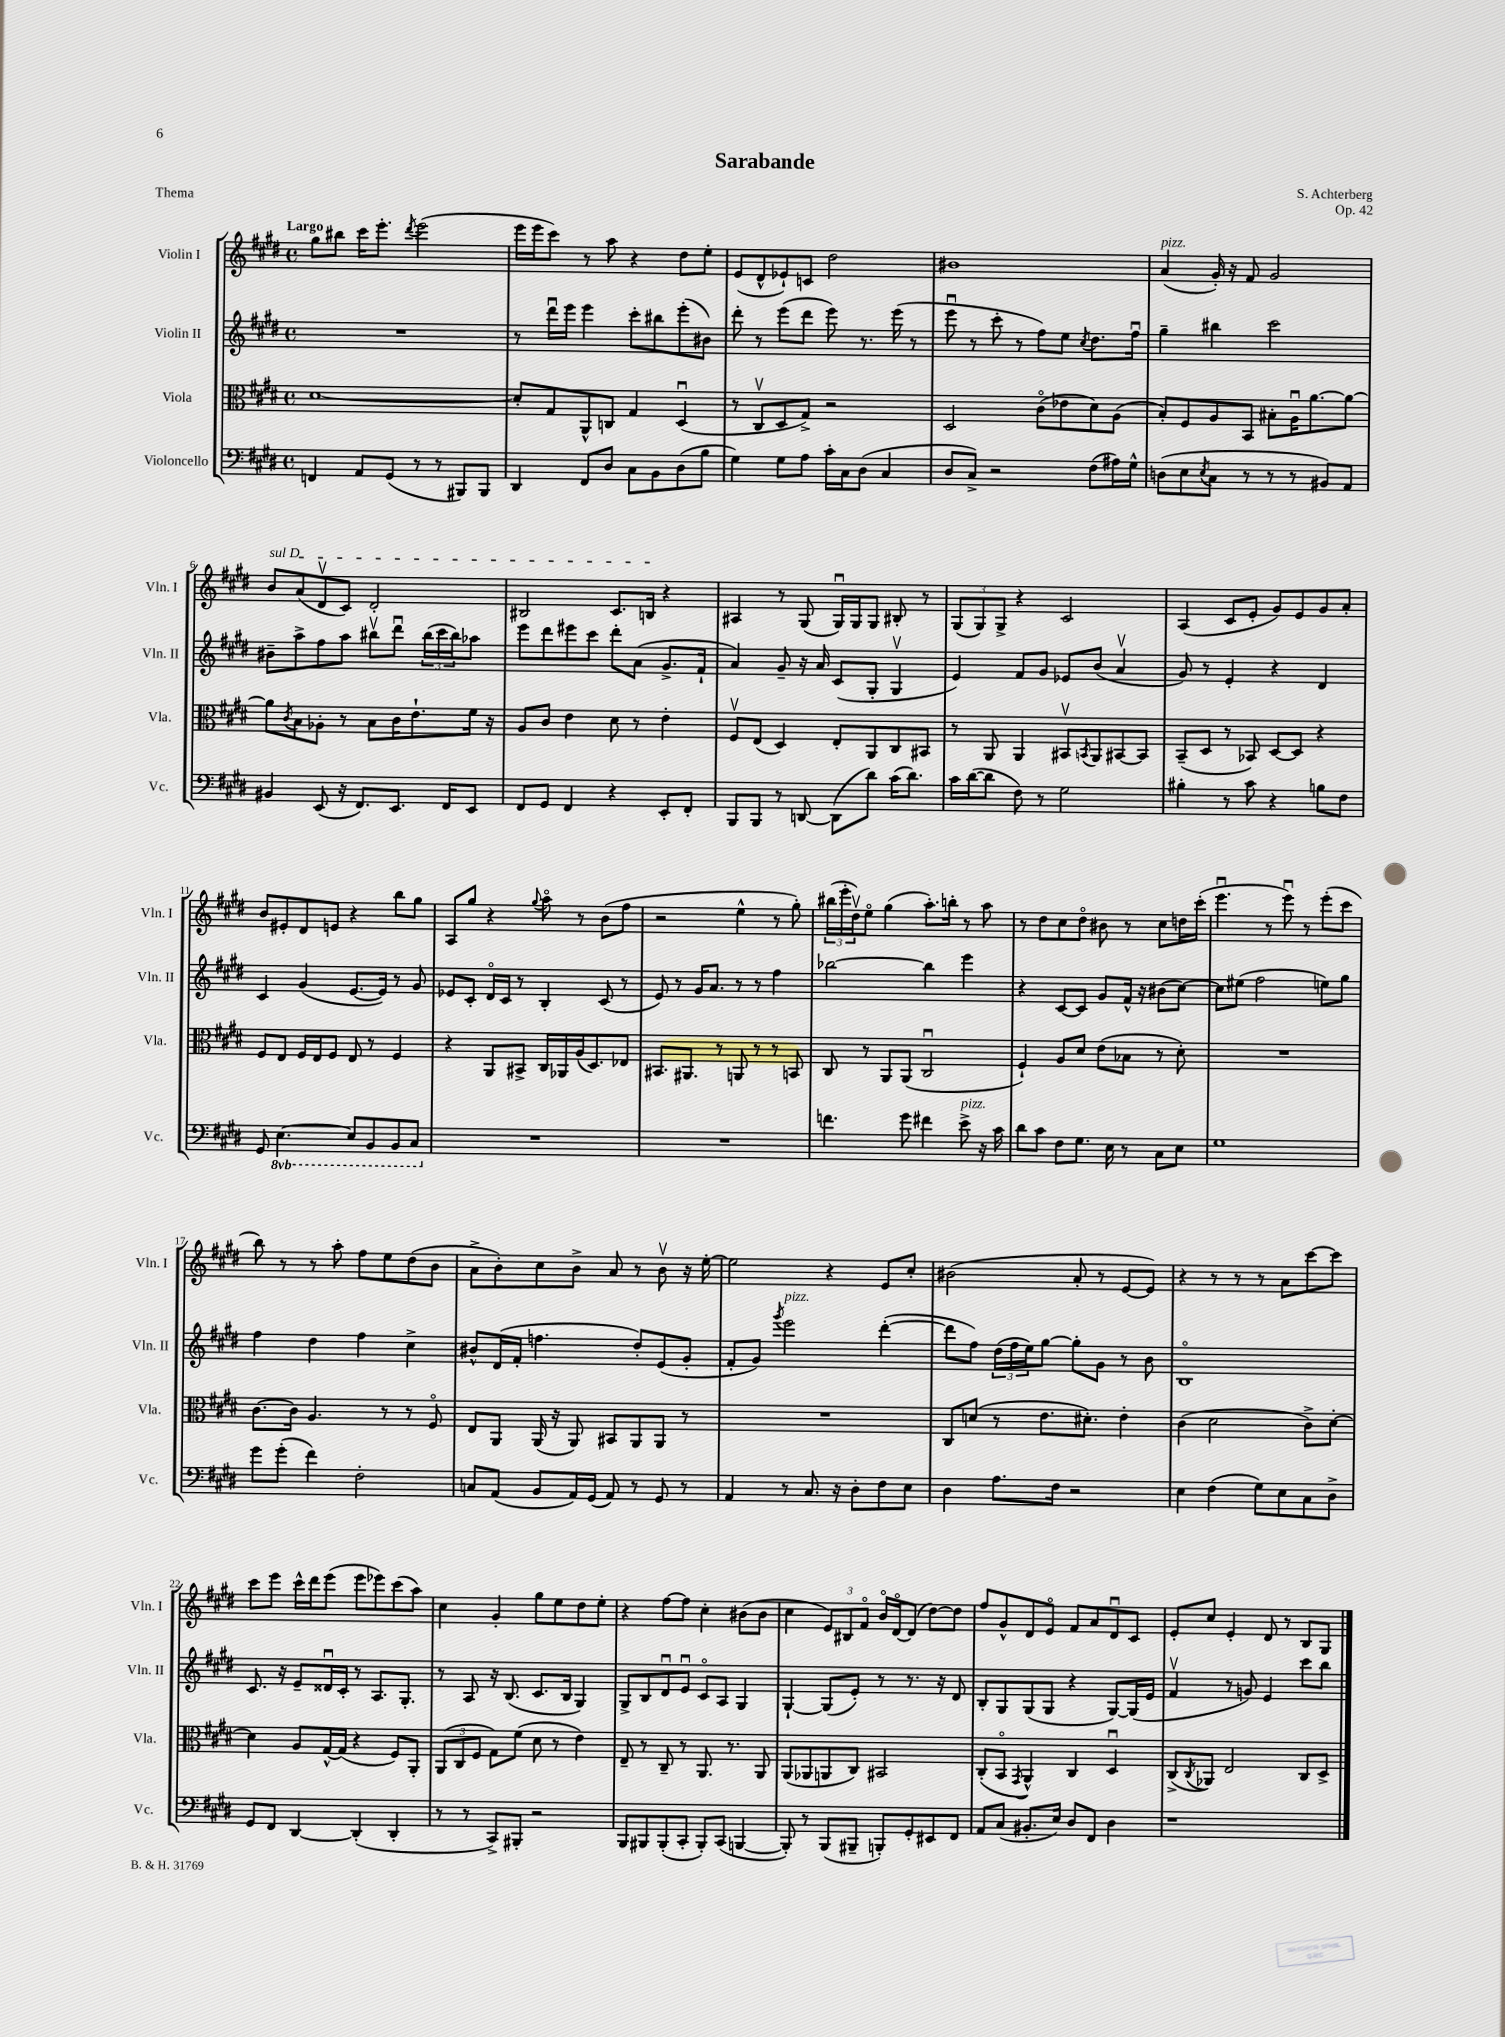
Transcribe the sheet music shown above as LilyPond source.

\header { title = "Sarabande" composer = "S. Achterberg" opus = "Op. 42" piece = "Thema" }
<<
\new StaffGroup <<
\new Staff = "s0" \with { instrumentName = "Violin I" shortInstrumentName = "Vln. I" } {
    \clef treble \key e \major \defaultTimeSignature \time 4/4 \tempo "Largo"
    gis''8 bis''8 cis'''16 e'''8.-. \acciaccatura { dis'''8 } e'''2( |
    e'''16 e'''16 cis'''8) r8 a''8 r4 dis''8 e''8-. |
    e'8( dis'8-^ ees'8-!) c'8 dis''2 |
    bis'1 |
    a'4^\markup { \italic "pizz." }( gis'16-.) r16 fis'8 gis'2 |
    \once \override TextSpanner.bound-details.left.text = \markup { \italic "sul D" } b'8\startTextSpan a'8( dis'8\upbow cis'8) dis'2-. |
    bis2 cis'8. b16\stopTextSpan r4 |
    ais4 r8 gis8( gis16\downbow) gis16 gis8 bis8-. r8 |
    \tuplet 3/2 { gis8( gis8) gis8-> } r4 cis'2 |
    a4( cis'8 e'8-. gis'8) e'8 gis'8 a'8-. |
    b'8 eis'8-. dis'8 e'8 r4 b''8 gis''8 |
    a8 gis''8 r4 \appoggiatura { gis''8 } a''8\flageolet r8 b'8( fis''8 |
    r2 e''4-^ r8 gis''8-.) |
    \tuplet 3/2 { bis''16( e'''16-. dis''16\upbow) } e''8\flageolet gis''4( a''8.-.) b''16-. r8 a''8 |
    r8 dis''8 cis''8 dis''8\flageolet bis'8 r8 cis''8 d''16 cis'''16-.( |
    e'''4.\downbow r8 e'''8\downbow) r8 e'''8-.( cis'''8 |
    b''8) r8 r8 a''8-. fis''8 e''8 dis''8( b'8 |
    a'8-> b'8-.) cis''8 b'8-> a'8 r8 b'8\upbow r16 e''16~-. |
    e''2 r4 e'8 cis''8-. |
    bis'2( a'8-. r8 e'8~ e'8) |
    r4 r8 r8 r8 a'8 cis'''8~ cis'''8 |
    cis'''8 e'''8 cis'''16-^ dis'''16 e'''8( e'''8 ees'''8) cis'''8( a''8) |
    cis''4 gis'4-. gis''8 e''8 dis''8 e''8-. |
    r4 fis''8~ fis''8 cis''4-. bis'8( bis'8 |
    cis''4 \tuplet 3/2 { e'8) bis8 fis'8\flageolet } b'16\flageolet dis'16~\flageolet dis'8( dis''8~) dis''8 |
    fis''8 gis'8-^ dis'8 e'8\flageolet fis'8 a'8 dis'8\downbow cis'8 |
    e'8-. cis''8 e'4-. dis'8 r8 b8 gis8 \bar "|." |
}
\new Staff = "s1" \with { instrumentName = "Violin II" shortInstrumentName = "Vln. II" } {
    \clef treble \key e \major \defaultTimeSignature \time 4/4
    R1 |
    r8 dis'''16\downbow e'''16 e'''4 cis'''8-. bis''8 e'''8-.( bis'8) |
    dis'''8-. r8 e'''8( dis'''8 e'''8) r8. e'''16( r8 |
    e'''8\downbow r8 cis'''8-. r8 fis''8) e''8 \acciaccatura { cis''8 } dis''8. fis''16\downbow |
    gis''4-- bis''4 cis'''2 |
    bis'8-- a''8-> fis''8 a''8 bis''8\upbow dis'''8\downbow \tuplet 3/2 { bis''16( cis'''16 bis''16) } aes''8 |
    e'''8 dis'''8 eis'''8 cis'''8 dis'''8-. a'8( gis'8.-> fis'16-! |
    a'4) gis'8-- r16 a'16 cis'8( gis8-. gis4\upbow |
    e'4) fis'8 gis'8 ees'8 b'8( a'4\upbow |
    gis'8) r8 e'4-. r4 dis'4 |
    cis'4 gis'4( e'8.~ e'16) r8 gis'8 |
    ees'8 cis'8-. dis'16\flageolet cis'16 r8 b4-. cis'8( r8 |
    e'8) r8 gis'16 a'8. r8 r8 fis''4 |
    bes''2~ bes''4 e'''4 |
    r4 cis'8~ cis'8 gis'8 fis'16-^ r16 bis'8( cis''8~) |
    cis''8 eis''8( fis''2 e''8) gis''8 |
    fis''4 dis''4 fis''4 cis''4-> |
    bis'8-^ dis'16( fis'16-. f''4. dis''8-.) e'8( gis'8-. |
    fis'8-. gis'8) \acciaccatura { gis'''8 } e'''2^\markup { \italic "pizz." } dis'''4~-.( |
    dis'''8 fis''8) \tuplet 3/2 { dis''16( fis''16 e''16) } gis''8~ gis''8-. gis'8 r8 b'8 |
    b1\flageolet |
    cis'8. r16 e'8-- disis'16\downbow cis'16-. r8 a8. gis8.-. |
    r8 a8 r16 b8.( cis'8. b16 gis4) |
    gis8-> b8 dis'8\downbow e'8\downbow cis'8\flageolet a8 gis4 |
    gis4~-! gis8( e'8-.) r8 r8. r16 dis'8 |
    b8-. gis8 gis8( gis8 r4 gis8~) gis16( e'16 |
    fis'4\upbow r8 g'8) e'4 cis'''8 b''8 \bar "|." |
}
\new Staff = "s2" \with { instrumentName = "Viola" shortInstrumentName = "Vla." } {
    \clef alto \key e \major \defaultTimeSignature \time 4/4
    dis'1~ |
    dis'8-. gis8 a,8-^ c8 gis4 dis4\downbow( |
    r8 cis8\upbow dis8 gis8->) r2 |
    dis2 cis'8\flageolet( ees'8 dis'8) a8( |
    b8-.) fis8 a8 b,8 bis8-. a16\downbow a'8.~ a'8~ |
    a'8 \acciaccatura { cis'8 } b8 aes8-. r8 b8 cis'16 e'8.-! fis'16 r16 |
    a8 cis'8 e'4 dis'8 r8 e'4-. |
    fis8\upbow e8( dis4) e8-. a,8 cis8 bis,8 |
    r8 a,8 a,4 bis,8\upbow \acciaccatura { b,8 } a,8 bis,8~ bis,8 |
    b,8--( dis8 r8 bes,8) dis8~ dis8 r4 |
    fis8 e8 fis16 e16 fis8 e8 r8 fis4 |
    r4 a,8 bis,8-> cis16 aes,16 a16( dis8.) ees8 |
    bis,8. ais,8. r8 a,8 r8 r8 b,8 |
    cis8 r8 a,8 a,8( cis2\downbow |
    fis4-!) a8 dis'8 e'8( bes8 r8 dis'8-.) |
    R1 |
    cis'8.~ cis'16 a4. r8 r8 fis8\flageolet |
    e8 a,8 a,16( r16 a,8) bis,8 a,8 a,8 r8 |
    R1 |
    cis8 d'8( r8 e'8. dis'8.-.) e'4-. |
    cis'4( dis'2 cis'8->) dis'8~-. |
    dis'4 a8 gis16~-^ gis16( r4 fis8) a,8-. |
    \tuplet 3/2 { a,8( cis8 fis8 } gis8) fis'8( dis'8 r8 e'4) |
    e8-- r8 cis8-- r8 a,8. r8. a,8 |
    a,8( aes,8 a,8 cis8) bis,2 |
    cis8-.( b,8\flageolet \acciaccatura { gis,8 } a,4-^) cis4 dis4\downbow |
    cis8->( \acciaccatura { cis8 } aes,8) e2 cis8 dis8-> \bar "|." |
}
\new Staff = "s3" \with { instrumentName = "Violoncello" shortInstrumentName = "Vc." } {
    \clef bass \key e \major \defaultTimeSignature \time 4/4 \set Staff.ottavationMarkups = #ottavation-simple-ordinals
    f,4 a,8 gis,8( r8 r8 bis,,8) bis,,8 |
    dis,4 fis,8 dis8 cis8 b,8 dis8( b8 |
    gis4) gis8 a8 cis'16-. cis16 dis8( cis4 |
    dis8 cis8->) r2 fis8( ais16) gis16-^ |
    d8( e8 \acciaccatura { e8 } cis8 r8 r8 r8 bis,8) a,8 |
    bis,4 e,8( r16 fis,8.) e,8. fis,16 e,8 |
    fis,8 gis,8 fis,4 r4 e,8-. fis,8-. |
    b,,8 b,,8 r8 d,8~ d,8( dis'8) cis'16( dis'8.) |
    cis'16 dis'16~( dis'8 fis8) r8 gis2 |
    bis4-. r8 cis'8 r4 b8 fis8 |
    gis,8 \ottava #-1 e,4.~ e,8 b,,8 b,,8 cis,8 \ottava #0 |
    R1 |
    R1 |
    f'4. gis'8 fis'4 e'8->^\markup { \italic "pizz." } r16 cis'16 |
    dis'8 cis'8 fis8 gis8. e16 r8 cis8 e8 |
    gis1 |
    gis'8 gis'8-.( fis'4) fis2-. |
    c8 a,8( b,8 a,16) gis,16( a,8) r8 gis,8 r8 |
    a,4 r8 cis8. r16 dis8-. fis8 e8 |
    dis4 a8. fis16 r2 |
    e4 fis4( gis8) e8 cis8 dis8-> |
    gis,8 fis,8 dis,4~ dis,4-.( dis,4-. |
    r8 r8 cis,8->) bis,,8-. r2 |
    b,,8 bis,,8 bis,,8-.( cis,8-. bis,,8-.) cis,8( b,,4~ |
    b,,8-.) r8 b,,8( bis,,8-- b,,8-.) gis,8-. eis,8 fis,8 |
    a,8 cis8( bis,8.-. e16) dis8 fis,8 dis4 |
    r1 \bar "|." |
}
>>
>>
